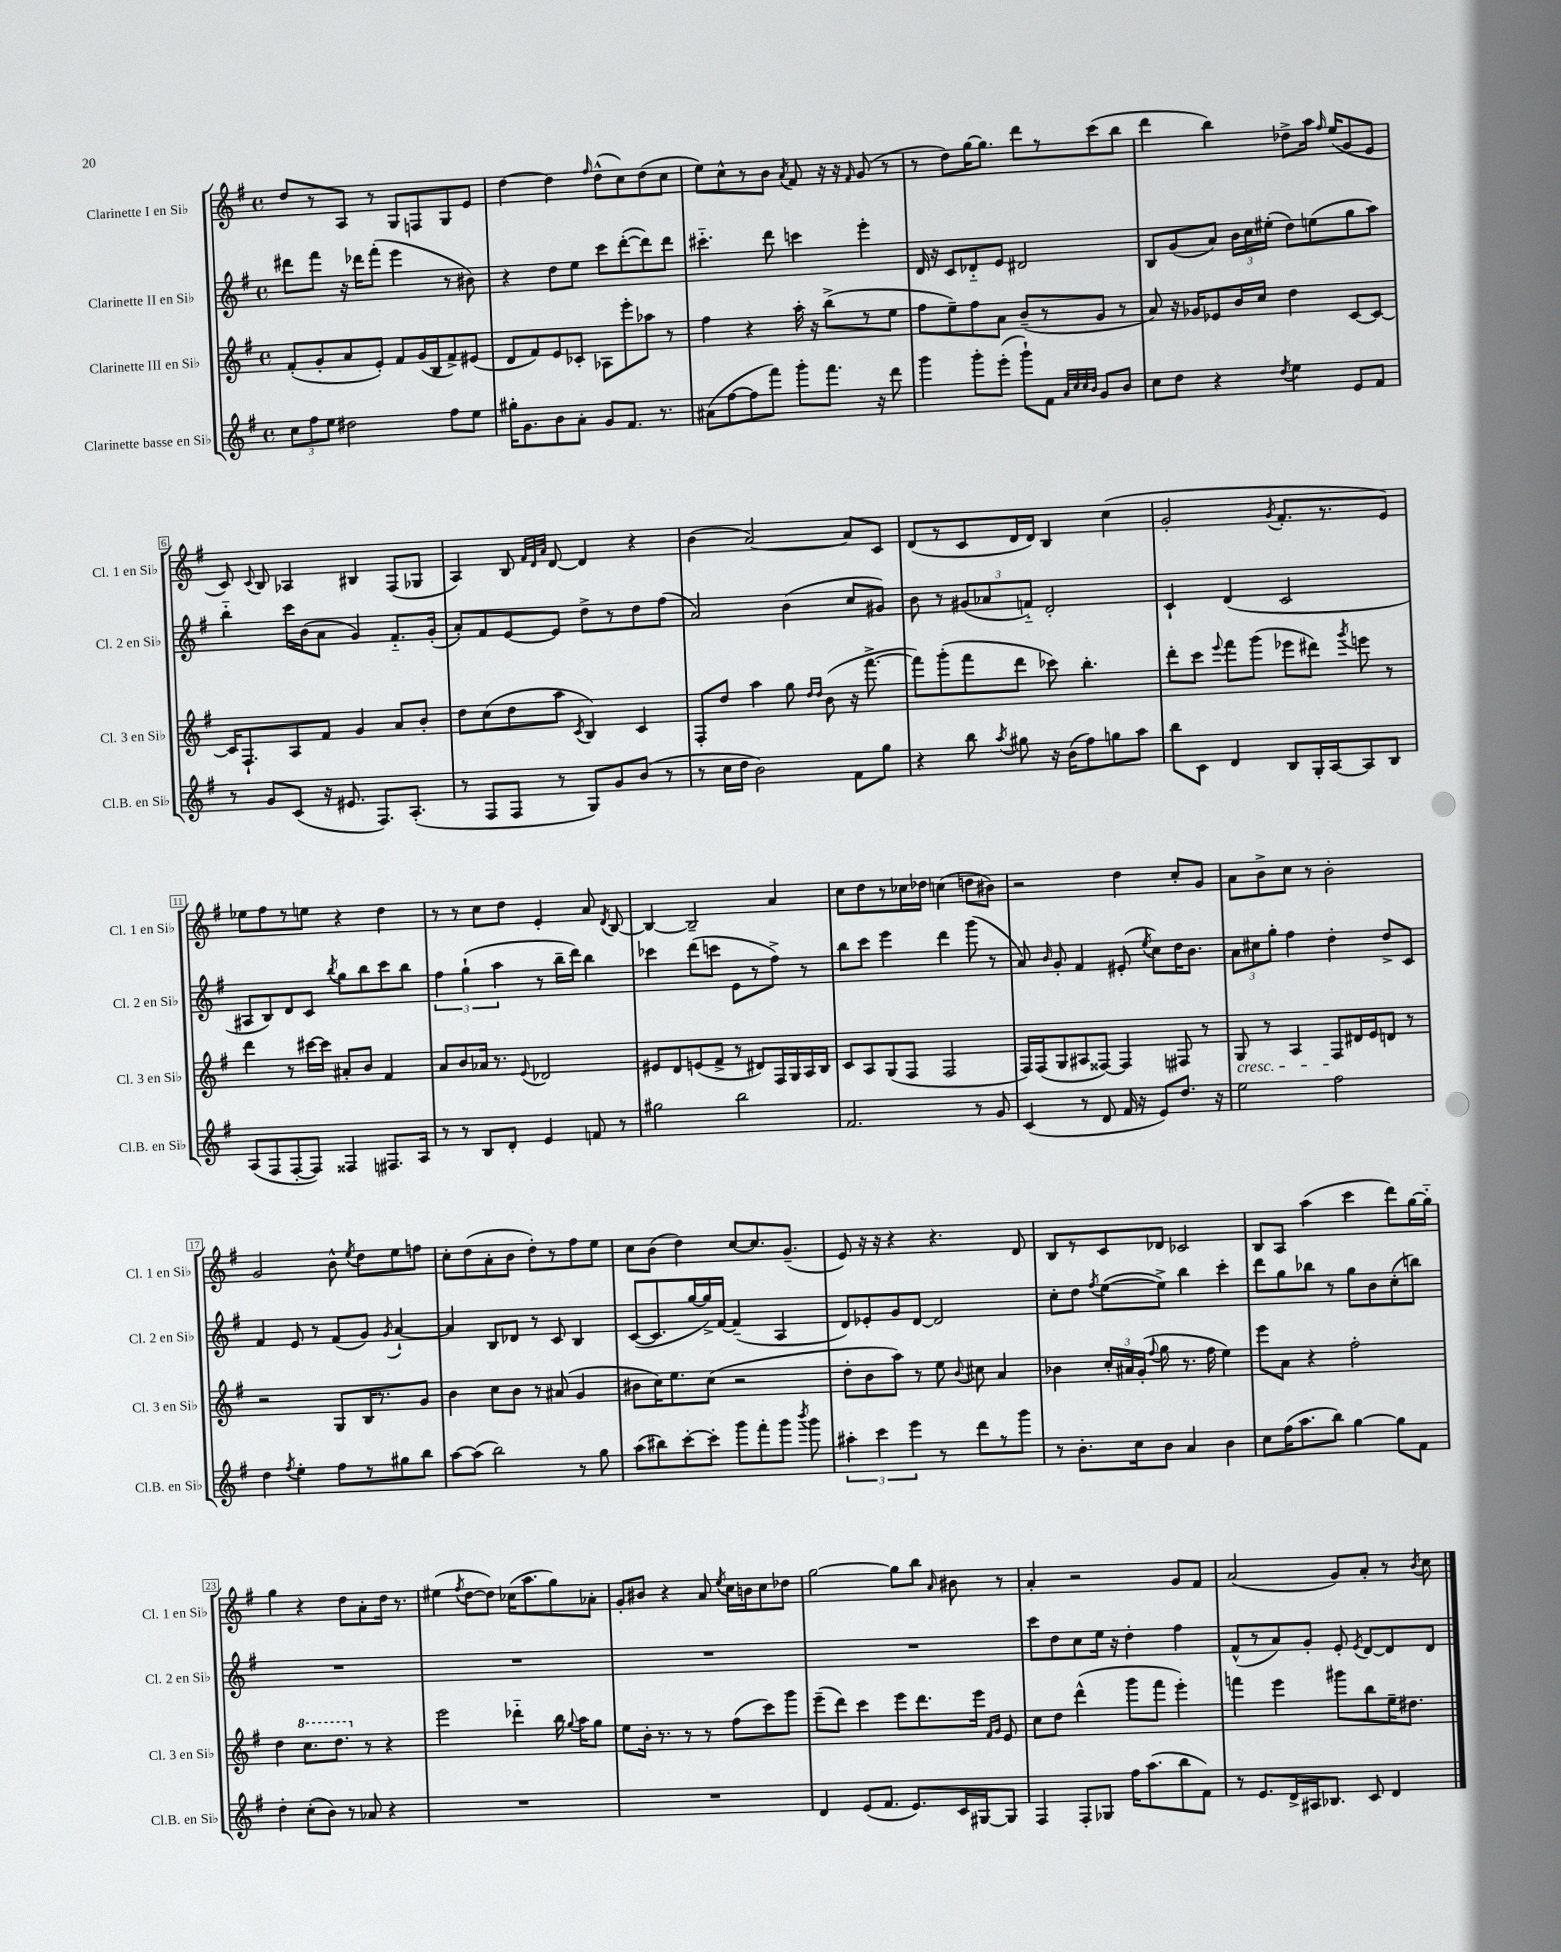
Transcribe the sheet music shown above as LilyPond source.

<<
\new StaffGroup <<
\new Staff = "s0" \with { instrumentName = "Clarinette I en Sib" shortInstrumentName = "Cl. 1 en Sib" } {
    \clef treble \key g \major \defaultTimeSignature \time 4/4
    \autoBeamOff d''8[ r8 a8] r8 g8[ f8 g8 e'8] |
    d''4~ d''4 \grace { fis''16 } d''8[-^( c''8) d''8( c''8] |
    e''8[) c''8-^ r8 b'8] \acciaccatura { a'8 } fis'8 r16 r16 \grace { fis'16 } g'8( r8 |
    r8 d''8[) g''16~ g''8.] d'''8[ r8 c'''8( b''8] |
    d'''4 b''4) des''8[-> a''16] \grace { fis''16 } e''16[( g'8 e'8] |
    c'8) \appoggiatura { c'8 } b8 aes4 bis4 fis8[( ges8] |
    a4) b8 \grace { fis'32[ d'32 a'32] } d'8~ d'4 r4 |
    b'4( a'2~) a'8[ c'8] |
    d'8[( r8 c'8 d'16 d'16]) b4 c''4( |
    g'2-. \acciaccatura { g'8 } fis'8.[-. r8. e'8]) |
    ees''8[ fis''8 r8 e''8] r4 d''4 |
    r8 r8 c''8[ d''8] e'4-. a'8 \acciaccatura { d'8 } b8~ |
    b4~ b2-- a'4 |
    c''8[ d''8 r8 ces''16 des''16] c''4( d''8[ bis'8]) |
    r2 d''4 c''8[-. g'8] |
    a'8[ b'8-> c''8] r8 b'2-. |
    g'2 b'8-^ \acciaccatura { e''8 } d''8[ e''8 f''8] |
    c''8[-. d''8( a'8-. b'8] d''8[-.) r8 fis''8 e''8] |
    c''8[ b'8]( d''4) c''8[~ c''8. g'8.]--( |
    e'8) r16 r16 r4 r4. d'8 |
    b8[ r8 c'8 des'8] ces'2 |
    b8[ a8] a''4( c'''4 d'''8[) g''16~ g''16]-_ |
    g''4 r4 d''8[ a'8-. d''16] r8. |
    eis''4( \acciaccatura { fis''8 } d''8[~ d''8]) ces''16[( a''8. g''8) aes'8]-. |
    g'8[-. bis'8] r4 a'8 \acciaccatura { e''8 } c''16[ b'16 c''8 des''8] |
    g''2~ g''8[ b''8] \grace { a'16 } bis'8 r8 |
    a'4-. r2 g'8[ fis'8] |
    a'2( g'8[) a'8]-. r8 \acciaccatura { b'8 } c''8 \bar "|." |
}
\new Staff = "s1" \with { instrumentName = "Clarinette II en Sib" shortInstrumentName = "Cl. 2 en Sib" } {
    \clef treble \key g \major \defaultTimeSignature \time 4/4
    \autoBeamOff dis'''8[ fis'''8] r16 des'''16[ fis'''8]-.( e'''4 r8 bis'8) |
    r4 d''8[ e''8] c'''8[ d'''8~-.( d'''8) d'''8] |
    cis'''4.-_ d'''8 c'''4 e'''4-. |
    d'16 r16 c'8[ des'8-_ e'8] dis'2 |
    b8[ g'8( a'8]) \tuplet 3/2 { b'16[ c''16 eis''16]-.( } d''8[) e''8( g''8 a''8]) |
    b''4-_ c'''16[ b'16( a'8] g'4) fis'8.[-_ g'16]-.( |
    a'8[-.) fis'8 e'8~ e'8] d''8[-> r8 d''8 fis''8]( |
    a'2) b'4( c''8[ gis'8]) |
    b'8 r8 \tuplet 3/2 { gis'8[( aes'8 f'8]-_) } d'2-. |
    c'4-! d'4( c'2 |
    ais8[ b8) d'8 c'8] \acciaccatura { b''8 } g''8[ b''8 c'''8 b''8] |
    \tuplet 3/2 { fis''4 g''4-!( a''4 } r8 b''16[-- d'''16]) b''4 |
    ces'''4 d'''8[( c'''8] e'8[ r8 fis''8]->) r8 |
    b''8[ c'''8] e'''4 d'''4 g'''8( r8 |
    a'8) \grace { b'16 } g'8-. fis'4 eis'8-.( \acciaccatura { e''8 } c''8[) d''16 b'8.] |
    \tuplet 3/2 { a'8[ cis''8 g''8]-. } fis''4 d''4-. d''8[-> c'8] |
    fis'4 e'8 r8 fis'8[( g'8]) \acciaccatura { g'8 } a'4~-! |
    a'4 b8[ des'8] r8 c'8 b4 |
    c'8[~( c'8. g''16~ g''16->) fis'16]~ fis'4--( a4 |
    d'8[) ees'8-. g'8 d'8]~ d'2 |
    c''8[-. d''8] \acciaccatura { fis''8 } e''8[~( e''8]->) b''4 c'''4-. |
    d'''8[ g''8 bes''8] r8 g''8[ b'8 c''8-.( b''8]) |
    R1 |
    R1 |
    R1 |
    R1 |
    c'''8[ d''8 c''8 e''16] r16 d''4-. fis''4 |
    fis'8[-^( r8 a'8) g'8]-. e'8-. \acciaccatura { e'8 } d'8[~ d'8 d'8] \bar "|." |
}
\new Staff = "s2" \with { instrumentName = "Clarinette III en Sib" shortInstrumentName = "Cl. 3 en Sib" } {
    \clef treble \key g \major \defaultTimeSignature \time 4/4
    \autoBeamOff fis'8[-.( g'8-. a'8 e'8]-.) fis'8[ g'16( b16 fis'8->) eis'8]( |
    d'8[ fis'8) e'8 ces'8]-. aes8[ e'''8-. aes''8] r8 |
    fis''4 r4 a''16-. r16 b''8[->( r8 e''8] |
    fis''8[ e''8--) fis''8 a'8] b'8[--( r8 g'8] r8 |
    a'8) r16 ges'16[ ees'8 b'16 c''16] d''4 c'8[~ c'8]~ |
    c'16[ fis8.-! a8 fis'8] g'4 a'8[ b'8]-. |
    d''8[ c''8( d''8 a''8] \acciaccatura { c'8 } b4) c'4 |
    fis8[-. d''8] a''4 g''8 \grace { d''16[ d''16] } b'8( r16 fis'''8.~-> |
    fis'''8[) g'''8-.( fis'''8 d'''8] ces'''8) b''4.-. |
    d'''8[-. c'''8] \appoggiatura { e'''8 } fis'''8[ g'''8]( ees'''8[ dis'''8]) \acciaccatura { g'''8 } e'''8 r8 |
    d'''4 r8 cis'''16[~ cis'''16] ais'8[-. b'8] fis'4 |
    a'8[ b'8 aes'16] r8. \appoggiatura { e'8 } des'2 |
    eis'8[ d'8 e'8( fis'8]-> r8 dis'8[) fis16 g16 a16 b16] |
    c'8[ a8 g8( fis8] fis2 |
    fis16[) fis16( g8 ais8 fisis8]~) fisis4 fis8 r8 |
    g8\cresc r8 a4 fis8[\! dis'16 e'16 d'8] r8 |
    r2 g8[ b16 r8. g'8] |
    b'4 c''8[ b'8] r8 ais'8( g'4 |
    bis'8[ c''16) e''8. c''8]( r2 |
    d''8[-. b'8 a''8]) r8 e''8 \appoggiatura { b'8 } cis''8 a'4 |
    bes'4 \tuplet 3/2 { c''16[-. ais'16 g'16]-.( } \appoggiatura { fis''8 } g''8 r8. fis''16 e''4) |
    e'''8[ a'8] r4 fis''2-. |
    d''4 \ottava #1 c'''8.[ d'''8.] \ottava #0 r8 r4 |
    e'''2 des'''4-_ b''16 \appoggiatura { g''8 } a''16[ g''8] |
    e''8[ b'16]-. r8. r8 r8 fis''8[( c'''8) g'''8] |
    e'''8[--( d'''8]) c'''4 e'''8[ d'''8. e'''16] \grace { fis'16[ g'16] } e'8 |
    c''8[ d''8] d'''4-^( g'''8[ fis'''8] e'''4-.) |
    f'''4 e'''4 gis'''8[ b''8 e''16-- dis''8.] \bar "|." |
}
\new Staff = "s3" \with { instrumentName = "Clarinette basse en Sib" shortInstrumentName = "Cl.B. en Sib" } {
    \clef treble \key g \major \defaultTimeSignature \time 4/4
    \autoBeamOff \tuplet 3/2 { c''8[ fis''8 e''8] } dis''2 fis''8[ e''8] |
    gis''16[-. g'8. b'8 a'8]-. g'8[ fis'8.] r8. |
    ais'8[( fis''8~ fis''8 fis'''8]) g'''8[-. fis'''8.] r16 d'''8 |
    g'''4 g'''8[-. e'''8]-.( g'''8[-!) fis'8] \grace { a'32[ c''32 c''32 b'32] } g'8[ b'8] |
    c''8[ d''8] r4 \acciaccatura { d''8 } e''4 e'8[ fis'8] |
    r8 g'8[ c'8]( r16 eis'8. fis8.[) a8.]-.( |
    r8 fis8[ fis8] r8 g8[) g'8 b'8]( r8 |
    r8 c''16[ d''16] b'2) fis'8[ g''8] |
    r4 b''8 \acciaccatura { a''8 } gis''8 r16 b'16[( fis''8) g''8 a''8] |
    b''8[ c'8] d'4 b8[ g16-. a16~ a8 b8] |
    a8[( fis8 fis8~-. fis8]) fisis4 fis8.[ a16] |
    r8 r8 b8[ d'8]-. e'4 f'8 r8 |
    gis''2 b''2 |
    fis'2. r8 g'8 |
    c'4( r8 d'8 fis'16 r16 e'8[) d''8.] r16 |
    e''2 fis''2 |
    d''4 \acciaccatura { fis''8 } e''4-. fis''8[ r8 gis''8 b''8] |
    a''8[~ a''8]( b''2) r8 g''8 |
    a''8[( bis''8) c'''8~-. c'''8]-. g'''8[ fis'''8-. g'''8] \acciaccatura { b'''8 } g'''8 |
    \tuplet 3/2 { ais''4-. c'''4 e'''4 } r8 d'''8[ r8 g'''8] |
    r8 b'8.[-. c''16 b'8] a'4 b'4 |
    c''8[ fis''16( a''8. b''8]) g''4~ g''8[ fis'8] |
    d''4-. c''8[-.( b'8]) r8 aes'8 r4 |
    R1 |
    R1 |
    d'4 e'8[( fis'8.] e'8.[) c'16 gis16~ gis8] |
    fis4 fis8[-. ges8] fis''16[ a''8.( b''8 fis'8]) |
    r8 e'8.[ d'16-> ais16 bes8.] c'8 d'4 \bar "|." |
}
>>
>>
\layout { \context { \Score \override BarNumber.stencil = #(make-stencil-boxer 0.1 0.3 ly:text-interface::print) } }
